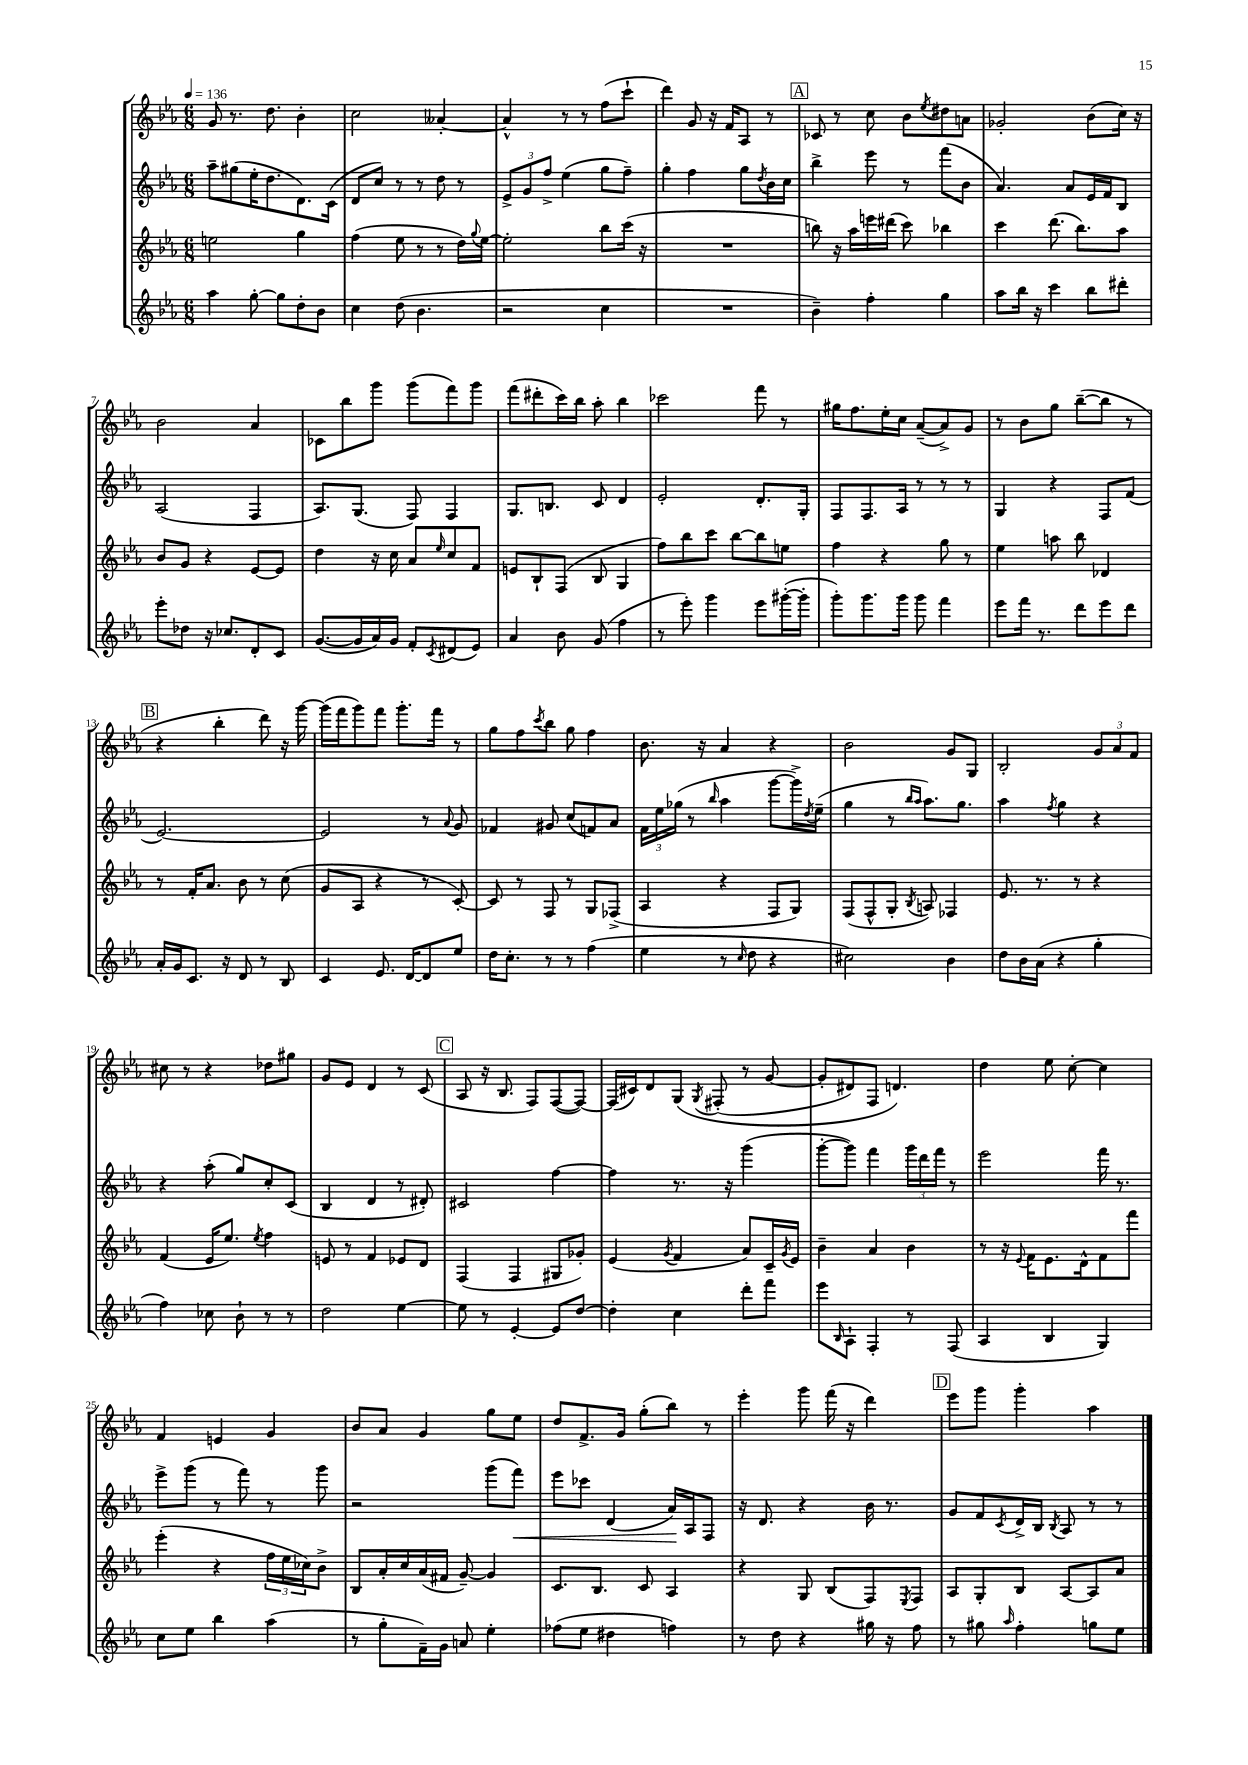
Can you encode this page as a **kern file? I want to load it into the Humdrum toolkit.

**kern	**kern	**kern	**dynam	**kern
*part4	*part3	*part2	*part2	*part1
*staff4	*staff3	*staff2	*staff2	*staff1
*clefG2	*clefG2	*clefG2	*	*clefG2
*k[b-e-a-]	*k[b-e-a-]	*k[b-e-a-]	*	*k[b-e-a-]
*M6/8	*M6/8	*M6/8	*	*M6/8
*MM136	*MM136	*MM136	*	*MM136
=1	=1	=1	=1	=1
4aa-\	2een\	8aa-~\L	.	8g/
.	.	(8gg#X\	.	8.r
[8gg'\	.	16ee-'\K	.	.
.	.	8.dd\	.	8.dd\
8gg\L]	.	.	.	.
8dd'\	4gg\	8.d\)	.	4b-'\
8b-\J	.	.	.	.
.	.	(16c\Jk	.	.
=2	=2	=2	=2	=2
4cc\	(4ff\	8d/L	.	2cc\
.	.	8cc/J)	.	.
(8dd\	8ee-\	8r	.	.
4.b-\	8r	8r	.	.
.	8r	8dd\	.	[4a--X'/
.	16dd\LL)	8r	.	.
.	8qqgg/	.	.	.
.	[16ee-\JJ	.	.	.
=3	=3	=3	=3	=3
2r	2ee-'\]	12e-^/L	.	4a--^^/]
.	.	12g/	.	.
.	.	12ff^/J	.	.
.	.	(4ee-\	.	8r
.	.	.	.	8r
4cc\	8bb-\L	8gg\L	.	(8ff\L
.	(16ccc\Jk	8ff~\J)	.	8ccc`\J
.	16r	.	.	.
=4	=4	=4	=4	=4
2.r	2.r	4gg'\	.	4ddd\)
.	.	4ff\	.	8g/
.	.	.	.	16r
.	.	.	.	16f/KL
.	.	8gg\L	.	8A-/J
.	.	8qdd/	.	.
.	.	16b-\L	.	8r
.	.	16cc\JJ	.	.
!!LO:REH:place=s1:t=A
=5	=5	=5	=5	=5
4b-~\)	8bbn\)	4bb-^\	.	8c-X/
.	16r	.	.	8r
.	16aa-\LL	.	.	.
4ff'\	16eeen\	8eee-\	.	8cc\
.	(16ddd#X\JJ	.	.	.
.	8ccc\)	8r	.	8b-\L
.	.	.	.	8qee-/
4gg\	4bb-X\	(8fff\L	.	8dd#X\
.	.	8b-\J	.	8an\J
=6	=6	=6	=6	=6
8aa-\L	4ccc\	4.a-/)	.	2g-X'/
16bb-\Jk	.	.	.	.
16r	.	.	.	.
4ccc\	(8.ddd\	.	.	.
.	.	8a-/L	.	.
.	8.bb-\L)	.	.	.
8bb-\L	.	16e-/L	.	(8b-\L
.	.	16f/J	.	.
8ddd#X'\J	8aa-\J	8B-/J	.	16cc\Jk)
.	.	.	.	16r
!!LO:LB:g=z
=7	=7	=7	=7	=7
8eee-'\L	8b-/L	(2A-/	.	2b-\
8dd-X\J	8g/J	.	.	.
16r	4r	.	.	.
8.cc-X/L	.	.	.	.
8d'/	[8e-/L	4F/	.	4a-/
8c/J	8e-/J]	.	.	.
=8	=8	=8	=8	=8
([8.g/L	4dd\	8.A-/L)	.	8c-X\L
.	.	.	.	8bb-\
16g/L]	.	(8.G/J	.	.
16a-/)	16r	.	.	8ggg\J
16g/JJ	16cc\	.	.	.
8f'/L	8a-/L	8F/)	.	(8ggg\L
8qc/	16qqee-/	.	.	.
(8d#X/	8cc/	4F/	.	8fff\)
8e-/J)	8f/J	.	.	8ggg\J
=9	=9	=9	=9	=9
4a-/	8en/L	8.G/L	.	(8fff\L
.	8B-`/	.	.	8ddd#X'\
.	.	8.Bn/J	.	.
8b-\	(8F/J	.	.	16ccc\L)
.	.	.	.	16bb-\JJ
(8g/	8B-/	8c/	.	8aa-'\
4ff\	4G/	4d/	.	4bb-\
=10	=10	=10	=10	=10
8r	8ff\L)	2e-'/	.	2ccc-X\
8eee-'\)	8bb-\	.	.	.
4ggg\	8ccc\J	.	.	.
.	[8bb-\L	.	.	.
8eee-\L	8bb-\]	8.d'/L	.	8fff\
([16ggg#X'\L	8een\J	.	.	8r
16ggg#'\JJ]	.	16G'/Jk	.	.
=11	=11	=11	=11	=11
8ggg'\L)	4ff\	8F/L	.	16gg#X\KL
.	.	.	.	8.ff\
8.ggg\	.	8.F/	.	.
.	4r	.	.	16ee-'\L
16ggg\Jk	.	16A-/Jk	.	16cc\JJ
8ggg\	.	8r	.	([8a-~/L
4fff\	8gg\	8r	.	8a-^/])
.	8r	8r	.	8g/J
=12	=12	=12	=12	=12
8eee-\L	4ee-\	4G/	.	8r
16fff\Jk	.	.	.	8b-\L
8.r	.	.	.	.
.	8aan\	4r	.	8gg\J
8ddd\L	8bb-\	.	.	([8bb-~\L
8eee-\	4d-X/	8F/L	.	8bb-\J]
8ddd\J	.	(8f/J	.	8r
!!LO:LB:g=z
!!LO:REH:place=s1:t=B
=13	=13	=13	=13	=13
16a-'/LL	8r	[2.e-/)	.	4r
16g/J	.	.	.	.
8.c/J	16f'/KL	.	.	.
.	8.a-/J	.	.	.
.	.	.	.	4bb-'\
16r	.	.	.	.
8d/	8b-\	.	.	.
8r	8r	.	.	8ddd\)
8B-/	(8cc\	.	.	16r
.	.	.	.	[16ggg\
=14	=14	=14	=14	=14
4c/	8g/L	2e-/]	.	(16ggg\LL]
.	.	.	.	16fff\J
.	8A-/J	.	.	8ggg\)
8.e-/	4r	.	.	8fff\J
.	.	.	.	8.ggg'\L
[16d/KL	.	.	.	.
8d/]	8r	8r	.	.
.	.	.	.	16fff\Jk
.	.	8qqa-/	.	.
8ee-/J	[8c'/)	8g/	.	8r
=15	=15	=15	=15	=15
16dd\KL	8c/]	4f-X/	.	8gg\L
8.cc'\J	.	.	.	.
.	8r	.	.	8ff\
.	.	.	.	8qccc/
8r	8F/	8g#X/	.	8bb-\J
8r	8r	(8cc/L	.	8gg\
(4ff\	8G/L	8fn/)	.	4ff\
.	(8F-X^/J	8a-/J	.	.
=16	=16	=16	=16	=16
4ee-\	4A-/	24f\LL	.	8.b-\
.	.	24ee-\	.	.
.	.	(24gg-X\JJ	.	.
.	.	8r	.	.
.	.	.	.	16r
.	.	16qqbb-/	.	.
8r	4r	4aa-\	.	4a-/
16qqcc/	.	.	.	.
8dd\	.	.	.	.
4r	8F/L	[8ggg\L	.	4r
.	8G/J)	16ggg^\L])	.	.
.	.	8qdd/	.	.
.	.	(16ee-~\JJ	.	.
=17	=17	=17	=17	=17
2cc#X\)	(8F/L	4gg\	.	2b-\
.	8F^^/	.	.	.
.	8G'/J	8r	.	.
.	.	16qqbb-/LL	.	.
.	8qB-/	16qqaa-/JJ	.	.
.	8An/)	8.aa-\L)	.	.
4b-\	4F-X/	.	.	8g/L
.	.	8.gg\J	.	.
.	.	.	.	8G/J
=18	=18	=18	=18	=18
8dd\L	8.e-/	4aa-\	.	2B-'/
16b-\L	.	.	.	.
(16a-\JJ	8.r	.	.	.
.	.	8qff/	.	.
4r	.	4gg\	.	.
.	8r	.	.	.
4gg'\	4r	4r	.	12g/L
.	.	.	.	12a-/
.	.	.	.	12f/J
!!LO:LB:g=z
=19	=19	=19	=19	=19
4ff\)	(4f/	4r	.	8cc#X\
.	.	.	.	8r
8cc-X\	16e-/KL	(8aa-'\	.	4r
.	8.ee-/J)	.	.	.
8b-`\	.	8gg/L)	.	.
.	8qee-/	.	.	.
8r	4ff\	8cc'/	.	8dd-X\L
8r	.	(8c/J	.	8gg#X\J
=20	=20	=20	=20	=20
2dd\	8en/	4B-/	.	8g/L
.	8r	.	.	8e-/J
.	4f/	4d/	.	4d/
[4ee-\	8e-X/L	8r	.	8r
.	8d/J	8d#X'/)	.	(8c/
!!LO:REH:place=s1:t=C
=21	=21	=21	=21	=21
8ee-\]	(4F/	2c#X/	.	8A-/
8r	.	.	.	16r
.	.	.	.	8.B-/
[4e-'/	4F/	.	.	.
.	.	.	.	8F/L)
8e-/L]	8G#X/L	[4ff\	.	([8F/
[8dd/J	8g-X'/J)	.	.	8F/J_)
=22	=22	=22	=22	=22
4dd'\]	(4e-/	4ff\]	.	(16F/LL]
.	.	.	.	16c#X/J)
.	.	.	.	8d/
.	8qg/	.	.	.
4cc\	4f/	8.r	.	(8G/J
.	.	.	.	8qG/
.	.	.	.	(8F#X'/
.	.	16r	.	.
8ddd'\L	8a-/L)	(4ggg\	.	8r
8fff\J	16c~/L	.	.	[8g/
.	8qg/	.	.	.
.	16e-/JJ	.	.	.
=23	=23	=23	=23	=23
8eee-\L	4b-~\	[8ggg'\L	.	8g'/L]
16qqB-/	.	.	.	.
8A-`\J	.	8ggg\J])	.	8d#X/)
4F'/	4a-/	4fff\	.	8F/J
.	.	.	.	4.dn/)
8r	4b-\	24ggg\LL	.	.
.	.	24ddd\	.	.
.	.	24fff\JJ	.	.
(8F/	.	8r	.	.
=24	=24	=24	=24	=24
4A-/	8r	2eee-\	.	4dd\
.	16r	.	.	.
.	8qqe-/	.	.	.
.	16f\KL	.	.	.
4B-/	8.e-\	.	.	8ee-\
.	.	.	.	[8cc'\
.	16d^^\k	.	.	.
4G/)	8f\	16fff\	.	4cc\]
.	.	8.r	.	.
.	8fff\J	.	.	.
!!LO:LB:g=z
=25	=25	=25	=25	=25
8cc\L	(4eee-'\	8eee-^\L	.	4f/
8ee-\J	.	(8ggg\J	.	.
4bb-\	4r	8r	.	4en/
.	.	8fff\)	.	.
(4aa-\	24ff\LL	8r	.	4g/
.	24ee-\	.	.	.
.	24cc-X\J)	.	.	.
.	8b-^\J	8ggg\	.	.
=26	=26	=26	=26	=26
8r	8B-/L	2r	.	8b-/L
8gg'\L	16a-'/L	.	.	8a-/J
.	16cc/	.	.	.
16f~\L)	(16a-/	.	.	4g/
16g\JJ	16f#X/JJ	.	.	.
8an/	[8g~/)	.	.	.
4ee-'\	4g/]	(8ggg\L	.	8gg\L
!	!	!	!LO:HP:b	!
.	.	8fff\J)	<	8ee-\J
=27	=27	=27	=27	=27
(8ff-X\L	8.c/L	8eee-\L	.	8dd/L
8ee-\J	.	8ccc-X\J	.	8.f^/
.	8.B-/J	.	.	.
4dd#X\	.	(4d/	.	.
.	.	.	.	16g/Jk
.	8c/	.	.	(8gg'\L
4ffn\)	4A-/	16a-/LL)	.	8bb-\J)
.	.	16A-/J	[	.
.	.	8F/J	.	8r
=28	=28	=28	=28	=28
8r	4r	16r	.	4eee-'\
.	.	8.d/	.	.
8dd\	.	.	.	.
4r	8G/	4r	.	8ggg\
.	(8B-/L	.	.	(16fff\
.	.	.	.	16r
16gg#X\	8F/)	16b-\	.	4ddd\)
16r	.	8.r	.	.
.	8qE-/	.	.	.
8ff\	8F/J	.	.	.
!!LO:REH:place=s1:t=D
=29	=29	=29	=29	=29
8r	8A-/L	8g/L	.	8eee-\L
8gg#X\	8G'/	8f/	.	8ggg\J
16qqaa-/	.	8qc/	.	.
4ff'\	8B-/J	16d^/L	.	4ggg'\
.	.	16B-/JJ	.	.
.	.	8qB-/	.	.
.	[8A-/L	8A-/	.	.
8ggn\L	8A-/]	8r	.	4aa-\
8ee-\J	8a-/J	8r	.	.
==	==	==	==	==
*-	*-	*-	*-	*-
